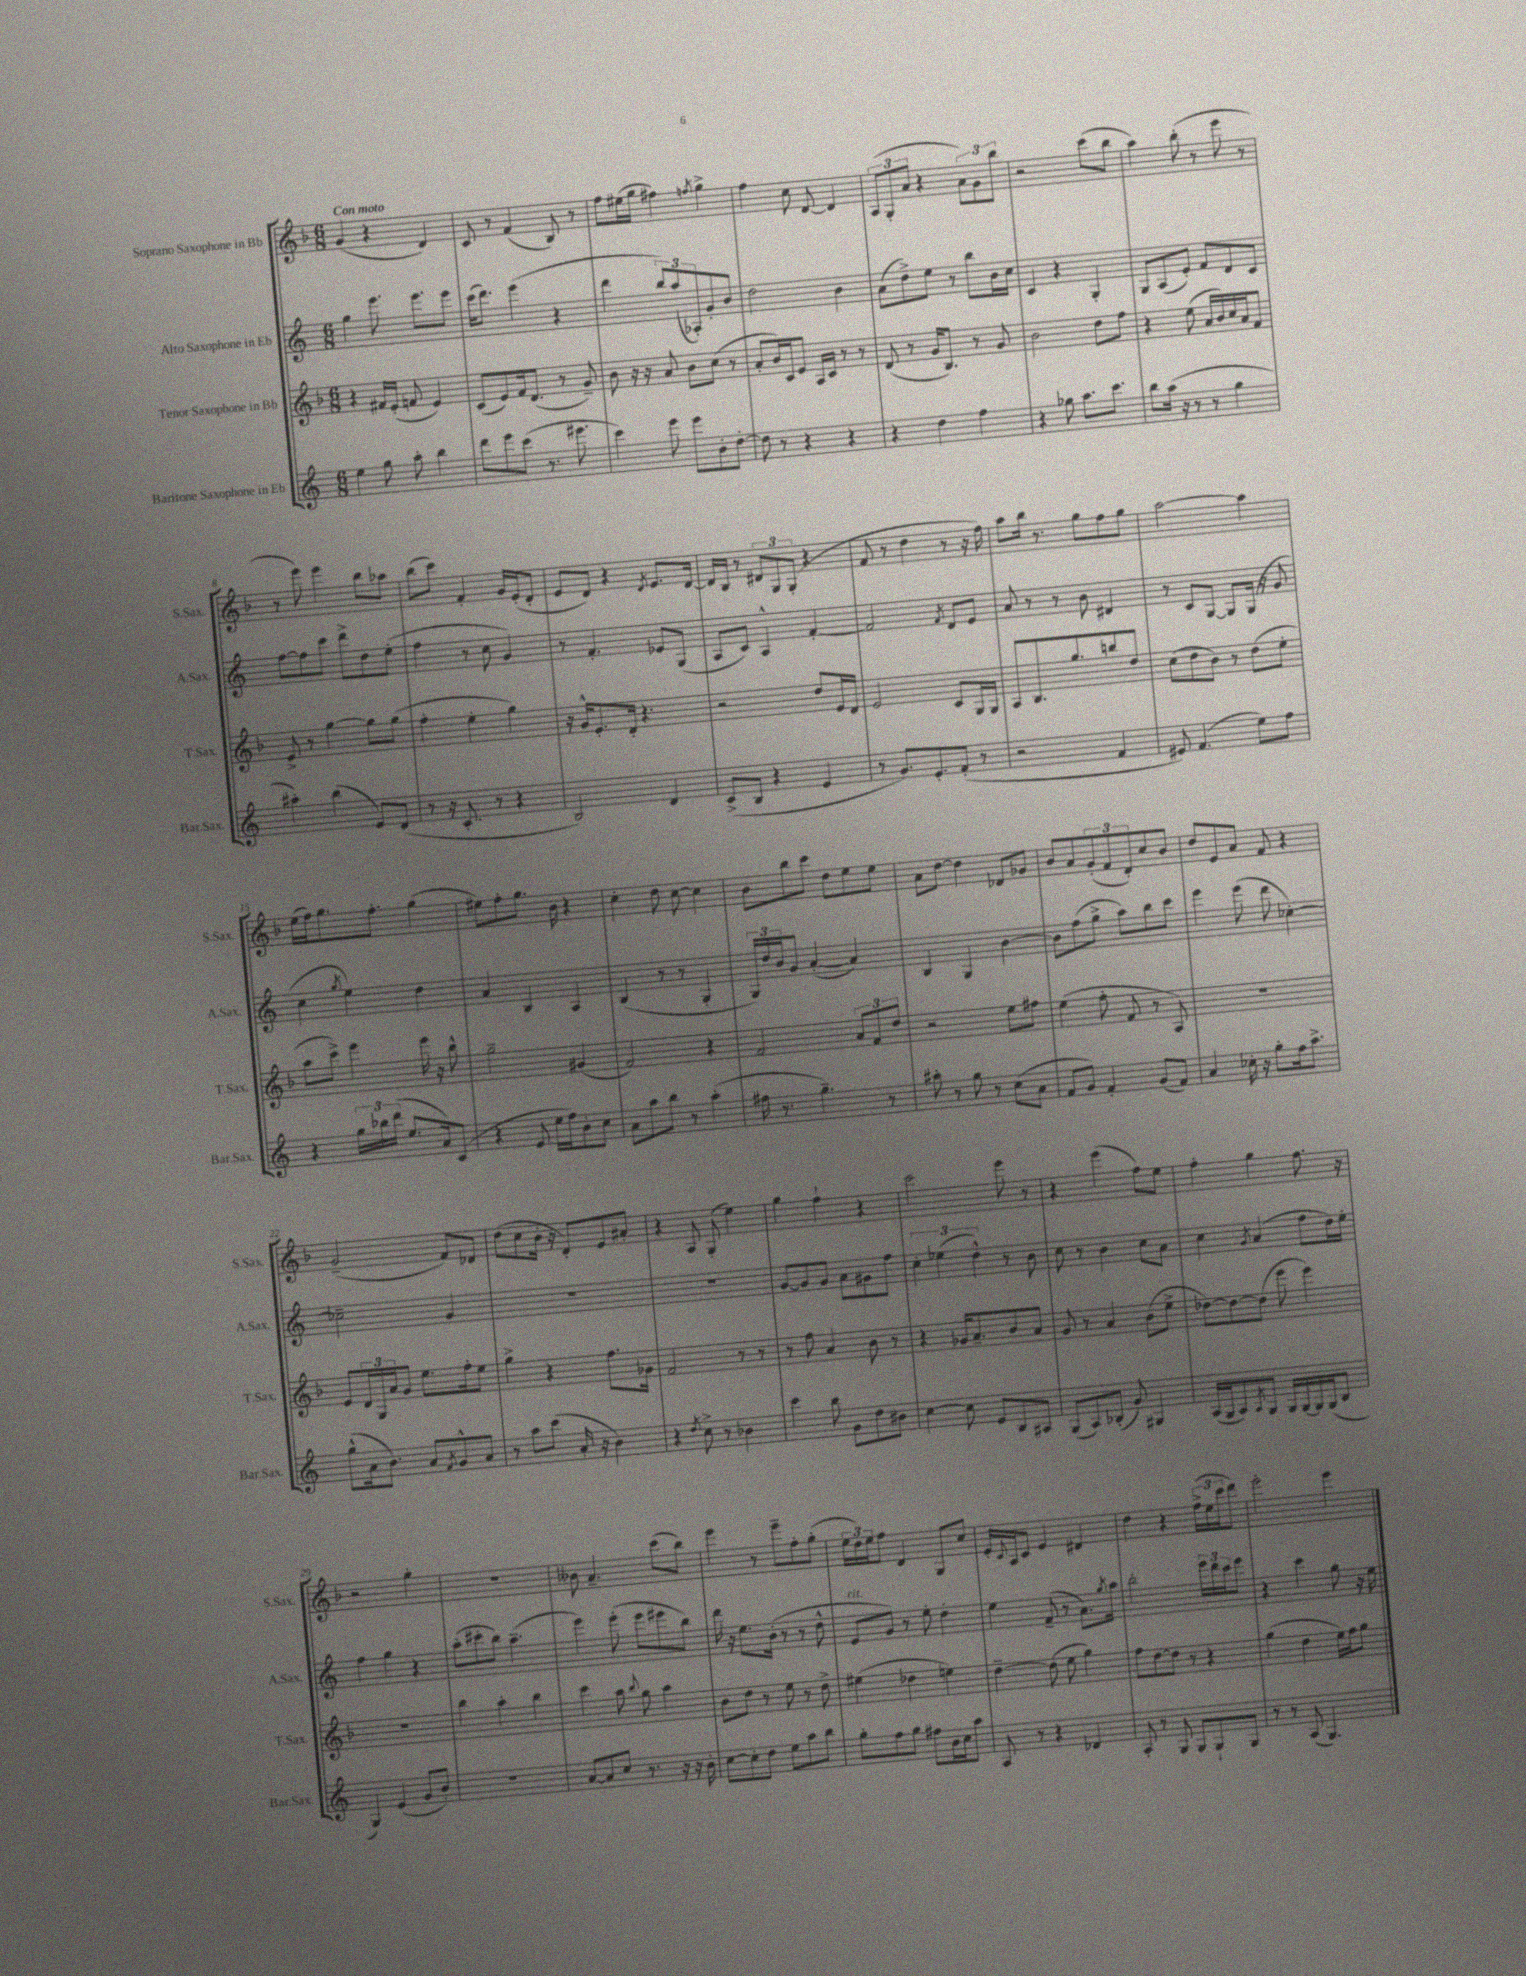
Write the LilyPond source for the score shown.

<<
\new StaffGroup <<
\new Staff = "s0" \with { instrumentName = "Soprano Saxophone in Bb" shortInstrumentName = "S.Sax." } {
    \clef treble \key f \major \numericTimeSignature \time 6/8 \tempo "Con moto"
    g'4( r4 d'4) |
    c'8 r8 f'4( bes8) r8 |
    f''8 eis''16( g''16 fis''4) \acciaccatura { f''8 } g''4-> |
    f''4 c''8 d'8~ d'4 |
    \tuplet 3/2 { a8( g8-. a'8 } r4 \tuplet 3/2 { a'8) g'8 bes''8 } |
    r2 c'''8( bes''8 |
    a''4) bes''8-.( r8 e'''8 r8 |
    r8 e'''8) e'''4 bes''8 aes''8 |
    bes''8( c'''8) f'4-. g'16 e'16-.( d'8-. |
    e'8 d'8) r4 \acciaccatura { d'8 } e'8. d'16~ |
    d'16 bes16 r8 \tuplet 3/2 { dis'8 g8 g8-.( } r4 |
    f'8 r8 d''4 r8 r16 f''16) |
    a''8 bes''16 r8. g''8 f''8 g''8 |
    a''2~ a''4 |
    e''16( f''16) g''8. f''8.-. g''4( |
    eis''8) f''8-. g''8. bes'16 r4 |
    c''4-. d''8 c''8~ c''4 |
    bes'8 bes''8 c'''8 d''8 e''8 e''8 |
    a'8 d''8~ d''4 des'8 ges'8 |
    bes'8 a'8 \tuplet 3/2 { g'8-.( f'8 d'8-.) } c''8 bes'8 |
    d''8 e'8 a'8 f'8 r4 |
    g'2--( f'8) des'8 |
    d''8( c''8 bes'16-. r16 d'8-.) e'8 ais'8-. |
    r4 a8 g8-.( e''4) |
    g''4 f''4-! r4 |
    c'''2 e'''8 r8 |
    r4 e'''4( f''8) e''8 |
    f''4-. g''4 f''8. r16 |
    r2 g''4-. |
    R2. |
    beses'8 a'4.-- c'''8( bes''8) |
    e'''4 r8 e'''8-- f''8-. g''8-.( |
    \tuplet 3/2 { e''16 d''16) e''16 } f''8 d'4 g8 c''8 |
    e'16-. \appoggiatura { c'8 } a16 c'8 e'4 dis'4 |
    d''4 r4 \tuplet 3/2 { f''16->( e''16 c'''16 } d'''8) |
    e'''2-. e'''4 \bar "|." |
}
\new Staff = "s1" \with { instrumentName = "Alto Saxophone in Eb" shortInstrumentName = "A.Sax." } {
    \clef treble \key c \major \numericTimeSignature \time 6/8
    g''4 e'''8. e'''8. e'''8 |
    c'''16( d'''8.) e'''4( r4 |
    d'''4 \tuplet 3/2 { b''8) a''8( aes8-.) } g'8-. b'8 |
    d''2 b'4 |
    a'8( d''8->) e''8 r8 b''8 b'16 c''16 |
    c'4 r4 g4-. |
    g8 a8( e'8-.) f'8 d'8 c'8 |
    f''8~ f''8 c'''8 d'''8-> d''8 e''8-.( |
    f''4 r8 c''8 g'4) |
    r8 f'4.-. ees'8 g8( |
    a8 c'8) a4-^ f'4~-. |
    f'2 \acciaccatura { f'8 } d'8 e'8 |
    a'8 r8 r8 b'8 dis'4 |
    r8 c'8 g8~ g8 g16( r16 g'8 |
    c''4 \acciaccatura { g''8 } e''4) d''4 |
    a'4 b4 a4 |
    b4( r8 r8 g4-. |
    \tuplet 3/2 { g16) d''16 b'16 } g'8 a'4~-.( a'4) |
    b4 g4 b'4~ |
    b'8 f''8( g''8-> a''8) b''8 c'''8 |
    e'''4 e'''8( d'''8 ces''4~-.) |
    ces''2-- g'4 |
    R2. |
    R2. |
    g'8~ g'8 g'8 a'8 gis'8 f''8 |
    \tuplet 3/2 { c''4-. ees''4( d''4-^) } r8 b'8 |
    c''8 r8 b'4 c''8 a'8 |
    c''4 \acciaccatura { g'8 } a'4( f''8 d''16) e''16-. |
    f''4 g''4 r4 |
    a''8-.( cis'''8-. b''8) a''4.--( |
    e'''4) e'''8-.( e'''8 eis'''8 b''8) |
    d'''16 r16 e''8. b'16-.( r8 r8 d''8-^ |
    e'8^\markup { \italic "rit." } g'8) r8 e''8-. d''4-. |
    e''4 f'8--( r8 a'8.) \acciaccatura { g''8 } a''16 |
    b''2-. \tuplet 3/2 { e'''16 d'''16 c'''16 } e'''8 |
    r4 c'''4 g''8 r16 e''16 \bar "|." |
}
\new Staff = "s2" \with { instrumentName = "Tenor Saxophone in Bb" shortInstrumentName = "T.Sax." } {
    \clef treble \key f \major \numericTimeSignature \time 6/8
    r4 fis'16 e'16-.( f'8 e'4) |
    c'8( e'8) f'16 d'8.( r8 g'8--) |
    bes'8 r16 r16 a'8 bes'8 c''8( r8 |
    a'8-. bes'16) c'16 e'8 a16 c'16 r8 r8 |
    d'8( r8 g'16 bes8.) r8 g'8 |
    bes'2 d''8 f''8 |
    r4 e''8( a'16 bes'16) c''16 a'16 f'8 |
    e'8-> r8 g''4~ g''8 g''8( |
    f''4-. e''4-. g''4) |
    r16 g'16-^ e'8.-. d'16-. r4. |
    r2 d''8 e'16 d'16 |
    e'2 c'8 g16 g16 |
    a8 bes8. g''8. b''8 d''8 |
    c''8( d''8 bes'8) r8 d''8( e''8-. |
    a''8 c'''8->) e'''4 e'''16 r16 bes''8-^ |
    g''2-- gis'4( |
    f'2) r4 |
    f'2 \tuplet 3/2 { a'8 f'8 d''8 } |
    r2 e''8 fis''8 |
    e''4( f''8-. f'8 r8 a8) |
    R2. |
    e'8 \tuplet 3/2 { d'16 g16 a'16 } g'8 e''8. f''16-. e''8 |
    g''4-> r4 f''8. ges'16 |
    f'2 r8 r8 |
    r8 f''8 a'4 bes'8 r8 |
    r4 ges'16 a'8.-- bes'8 a'8 |
    g'8 r8 a'4 bes'8( e''8-> |
    des''8~) des''8~ des''8( e'''8 e'''4) |
    R2. |
    bes''4 a''4-. bes''4 |
    c'''4 a''8 \appoggiatura { bes''8 } g''8 a''4 |
    bes'8 d''8 r8 e''8 r8 d''8-> |
    eis''4( des''4 e''4) |
    d''4~-- d''8( e''8 g''4) |
    f''8 d''8~ d''8 r8 r4 |
    g''4( d''4 e''16) f''16 g''8 \bar "|." |
}
\new Staff = "s3" \with { instrumentName = "Baritone Saxophone in Eb" shortInstrumentName = "Bar.Sax." } {
    \clef treble \key c \major \numericTimeSignature \time 6/8
    e''4 g''8 a''8-. b''4 |
    d'''8 e'''8 c'''8( r8. eis'''8. |
    c'''4) e'''8 e'''8 b'8-. d''8~-. |
    d''8 r8 r4 r4 |
    r4 d''4 f''4 |
    r4 ges''8 a''8. c'''8. |
    b''8 a''16( r16 r8 r8 g''4 |
    ais''4-.) b''4( e'8) d'8( |
    r8 r16 c'8.-. r8 r4 |
    b2) d'4 |
    c'8->( b8 r4 e'4 |
    r8 g'8.) e'8.-. f'8-.( r8 |
    r2 f'4 |
    eis'8) f'4.( e''8) f''8 |
    r4 \tuplet 3/2 { g''16 bes''16 d'''16( } e''8. a'16) c'8( |
    r4 e'8 e''16 f''16) b'8-. c''8 |
    a'8 a''8 b''8 r8 a''4-.( |
    fis''16 r8. g''4.--) r8 |
    ais''8-. r8 g''8 r8 c''8( a'8 |
    f'8 g'8) f'4-. g'8( f'8) |
    a'4 ces''16-. r16 g''8-. f''16 a''8.-> |
    g''8-^( a'16 b'8.) a'8 \acciaccatura { f'8 } g'8-^ a'8 |
    r8 a''8 c'''8( a'16-. r16 b'4) |
    r4 \acciaccatura { d''8 } c''8-> r8 bes'4 |
    c'''4 b''8 g'8 d''8 bis'8 |
    c''4~ c''8 e'8 b8 ais8 |
    g8( a8) bes8-.( g'8) gis4 |
    a16( g16 a8) \acciaccatura { a8 } g8 g16 g16~ g16 g16( b8 |
    g4) e'4( g'8 b'8-.) |
    R2. |
    a'8~ a'8 c''8 r8. r16 r16 b'16-. |
    c''8~ c''8-. d''8 e''8 a''8 b''8 |
    g''8-. f''8 g''8 fis''8 b'16 c''16 a''8 |
    a8 r8 r4 des'4 |
    a8-. r8 g8 g8 g8-! g8 |
    r8 r8 a8( g4.) \bar "|." |
}
>>
>>
